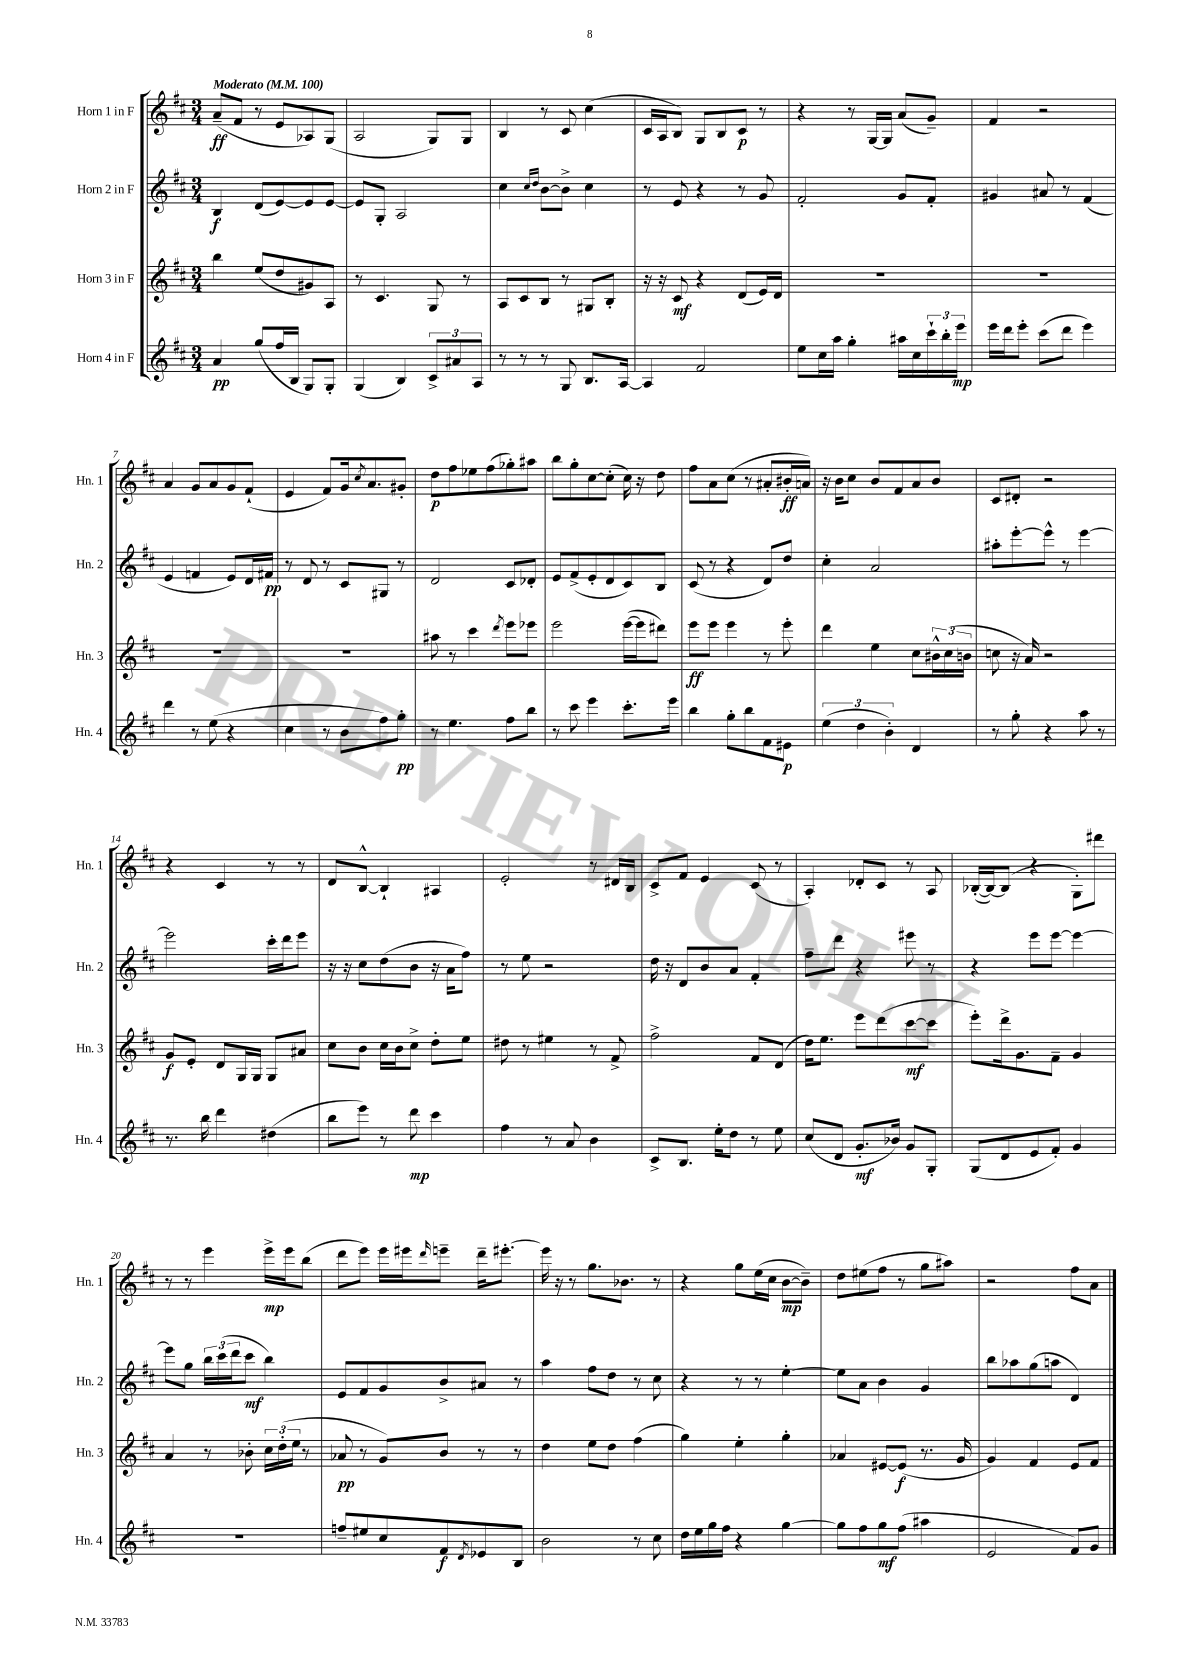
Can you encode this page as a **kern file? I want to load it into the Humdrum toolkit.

**kern	**kern	**kern	**kern
*staff4	*staff3	*staff2	*staff1
*clefG2	*clefG2	*clefG2	*clefG2
*k[f#c#]	*k[f#c#]	*k[f#c#]	*k[f#c#]
*M3/4	*M3/4	*M3/4	*M3/4
*MM100	*MM100	*MM100	*MM100
4a	4bb	4B	(8a~
.	.	.	8f#
(8gg	(8ee	(8d	8r
16ff#	8dd	[8e)	8e
16B	.	.	.
8G)	8g#)	8e]	8A-)
8G'	8A	[8e	(8G
=	=	=	=
(4G	8r	8e]	2A
.	4.c#	8G'	.
4B)	.	2A	.
12c#^	8G	.	8G)
12a#	.	.	.
.	8r	.	8G
12A	.	.	.
=	=	=	=
8r	8A	4cc#	4B
8r	8c#	.	.
.	.	16qqcc#	.
.	.	16qqdd	.
8r	8B	[8b	8r
8G	8r	8b^]	8c#
8.B	8G#	4cc#	(4cc#
.	8B'	.	.
[16A	.	.	.
=	=	=	=
4A]	16r	8r	16c#
.	16r	.	16A
.	8c#	8e	8B)
2f#	4r	4r	8G
.	.	.	8B
.	(8d	8r	8c#
.	16e)	8g	8r
.	16d	.	.
=	=	=	=
8ee	2.r	2f#'	4r
16cc#	.	.	.
16aa	.	.	.
4gg'	.	.	8r
.	.	.	[16G
.	.	.	16G]
16aa#	.	8g	(8a
16cc#	.	.	.
24ccc#`	.	8f#'	8g~)
24bb'	.	.	.
24eee	.	.	.
=	=	=	=
16eee	2.r	4g#	4f#
16ddd	.	.	.
8eee'	.	.	.
(8ccc#	.	8a#	2r
8ddd	.	8r	.
4eee)	.	(4f#	.
=	=	=	=
4ddd	2.r	4e	4a
8r	.	4f	8g
(8ee	.	.	8a
4r	.	8e)	8g
.	.	16d	(8f#`
.	.	16f#	.
=	=	=	=
4cc#	2.r	8r	4e
.	.	8d	.
8r	.	8r	8f#)
8b	.	8c#	16g
.	.	.	8qcc#
.	.	.	8.a
8ff#)	.	8G#	.
8gg'	.	8r	8g#'
=	=	=	=
8r	8aa#	2d	8dd
4.ee	8r	.	8ff#
.	4ccc#	.	8ee-
.	.	.	(8ff#
.	8qddd	.	.
8ff#	8eee	8c#	8gg-')
8bb	8eee-	8d-'	8aa#
=	=	=	=
8r	2eee	8e	8bb
8ccc#	.	(8f#^	8gg'
4eee	.	8e'	[8cc#
.	.	8d	(8cc#']
8.ccc#'	([16eee	8c#)	16cc#)
.	16eee]	.	16r
.	8ddd#)	8B	8dd
16eee	.	.	.
=	=	=	=
4bb	8eee	(8c#	8ff#
.	8eee	8r	8a
8gg'	4eee	4r	(8cc#
8bb	.	.	8r
8f#	8r	8d)	8a#'
8e#	8eee'	8dd	16b#'
.	.	.	16a)
=	=	=	=
(6ee	4ddd	4cc#'	16r
.	.	.	16b
.	.	.	8cc#
6dd	.	.	.
.	4ee	2a	8b
6b')	.	.	.
.	.	.	8f#
4d	8cc#	.	8a
.	24b#^^	.	8b
.	(24cc#	.	.
.	24b	.	.
=	=	=	=
8r	8cc	8aa#'	8c#
8gg'	16r	[8eee'	8d#'
.	16a)	.	.
4r	2r	8eee^^]	2r
.	.	8r	.
8aa	.	[4eee	.
8r	.	.	.
=	=	=	=
8.r	8g	2eee]	4r
.	8e'	.	.
16bb	.	.	.
4ddd	8d	.	4c#
.	16G	.	.
.	16G	.	.
(4dd#	8G	16ccc#'	8r
.	.	16ddd	.
.	8a#	8eee	8r
=	=	=	=
8bb	8cc#	16r	8d
.	.	16r	.
8eee)	8b	8cc#	[8B^^
8r	16cc#	(8dd	4B`]
.	16b	.	.
8ddd	8cc#^	8b	.
4ccc#	8dd'	16r	4A#
.	.	16a	.
.	8ee	8ff#)	.
=	=	=	=
4ff#	8dd#	8r	2e'
.	8r	8ee	.
8r	4ee#	2r	.
8a	.	.	.
4b	8r	.	8r
.	8f#^	.	16d#
.	.	.	16B
=	=	=	=
8c#^	2ff#^	16dd	8c#^
.	.	16r	.
8.B	.	8d	8f#
.	.	8b	4e
16ee'	.	.	.
8dd	.	8a	.
8r	8f#	4f#'	(8c#
8ee	(8d	.	8r
=	=	=	=
(8cc#	16dd)	8ff#~	4A')
.	8.ee	.	.
8d	.	8ddd	.
8.g'	8eee	4r	8d-'
.	(8ddd	.	8c#
16b-)	.	.	.
8g	[8ccc#	8eee#	8r
8G'	8ccc#]	8r	8A
=	=	=	=
(8G	8eee')	4r	([16B-'
.	.	.	16B-_)
8d	16ddd^	.	(8B-]
.	8.g	.	.
8e	.	8eee	4r
8f#')	8f#~	[8eee	.
4g	4g	4eee_	8G')
.	.	.	8ddd#
=	=	=	=
2.r	4a	8eee]	8r
.	.	8gg	8r
.	8r	24bb	4eee
.	.	(24ccc#	.
.	.	24ddd	.
.	8b-'	8ccc#	.
.	24cc#	4bb)	16eee^
.	(24dd'	.	.
.	.	.	16eee
.	24ee	.	.
.	8r	.	(8bb
=	=	=	=
8ff~	8a-	8e	8ddd
8ee#	8r	8f#	8eee)
8cc#	8g)	8g	16eee
.	.	.	16eee#
.	.	.	16qqddd
8f#	8b	8b^	8eee~
8qd	.	.	.
8e-	8r	8a#	16ddd~
.	.	.	[8.eee#'
8B	8r	8r	.
=	=	=	=
2b	4dd	4aa	16eee#]
.	.	.	16r
.	.	.	8r
.	8ee	8ff#	8.gg
.	8dd	8dd	.
.	.	.	8.b-
8r	(4ff#	8r	.
8cc#	.	8cc#	8r
=	=	=	=
16dd	4gg)	4r	4r
16ee	.	.	.
16gg	.	.	.
16ff#	.	.	.
4r	4ee'	8r	8gg
.	.	8r	(16ee
.	.	.	16cc#
[4gg	4gg'	[4ee'	[8b
.	.	.	8b~])
=	=	=	=
8gg]	4a-	8ee]	8dd
8ff#	.	8a	(8ee#
8gg	[8e#	4b	8ff#
(8ff#	(8e#]	.	8r
4aa#	8.r	4g	8gg
.	.	.	8aa#)
.	16g	.	.
=	=	=	=
2e	4g)	8bb	2r
.	.	8aa-	.
.	4f#	(8gg	.
.	.	8aa	.
8f#)	8e	4d)	8ff#
8g	8f#	.	8a
==	==	==	==
*-	*-	*-	*-
